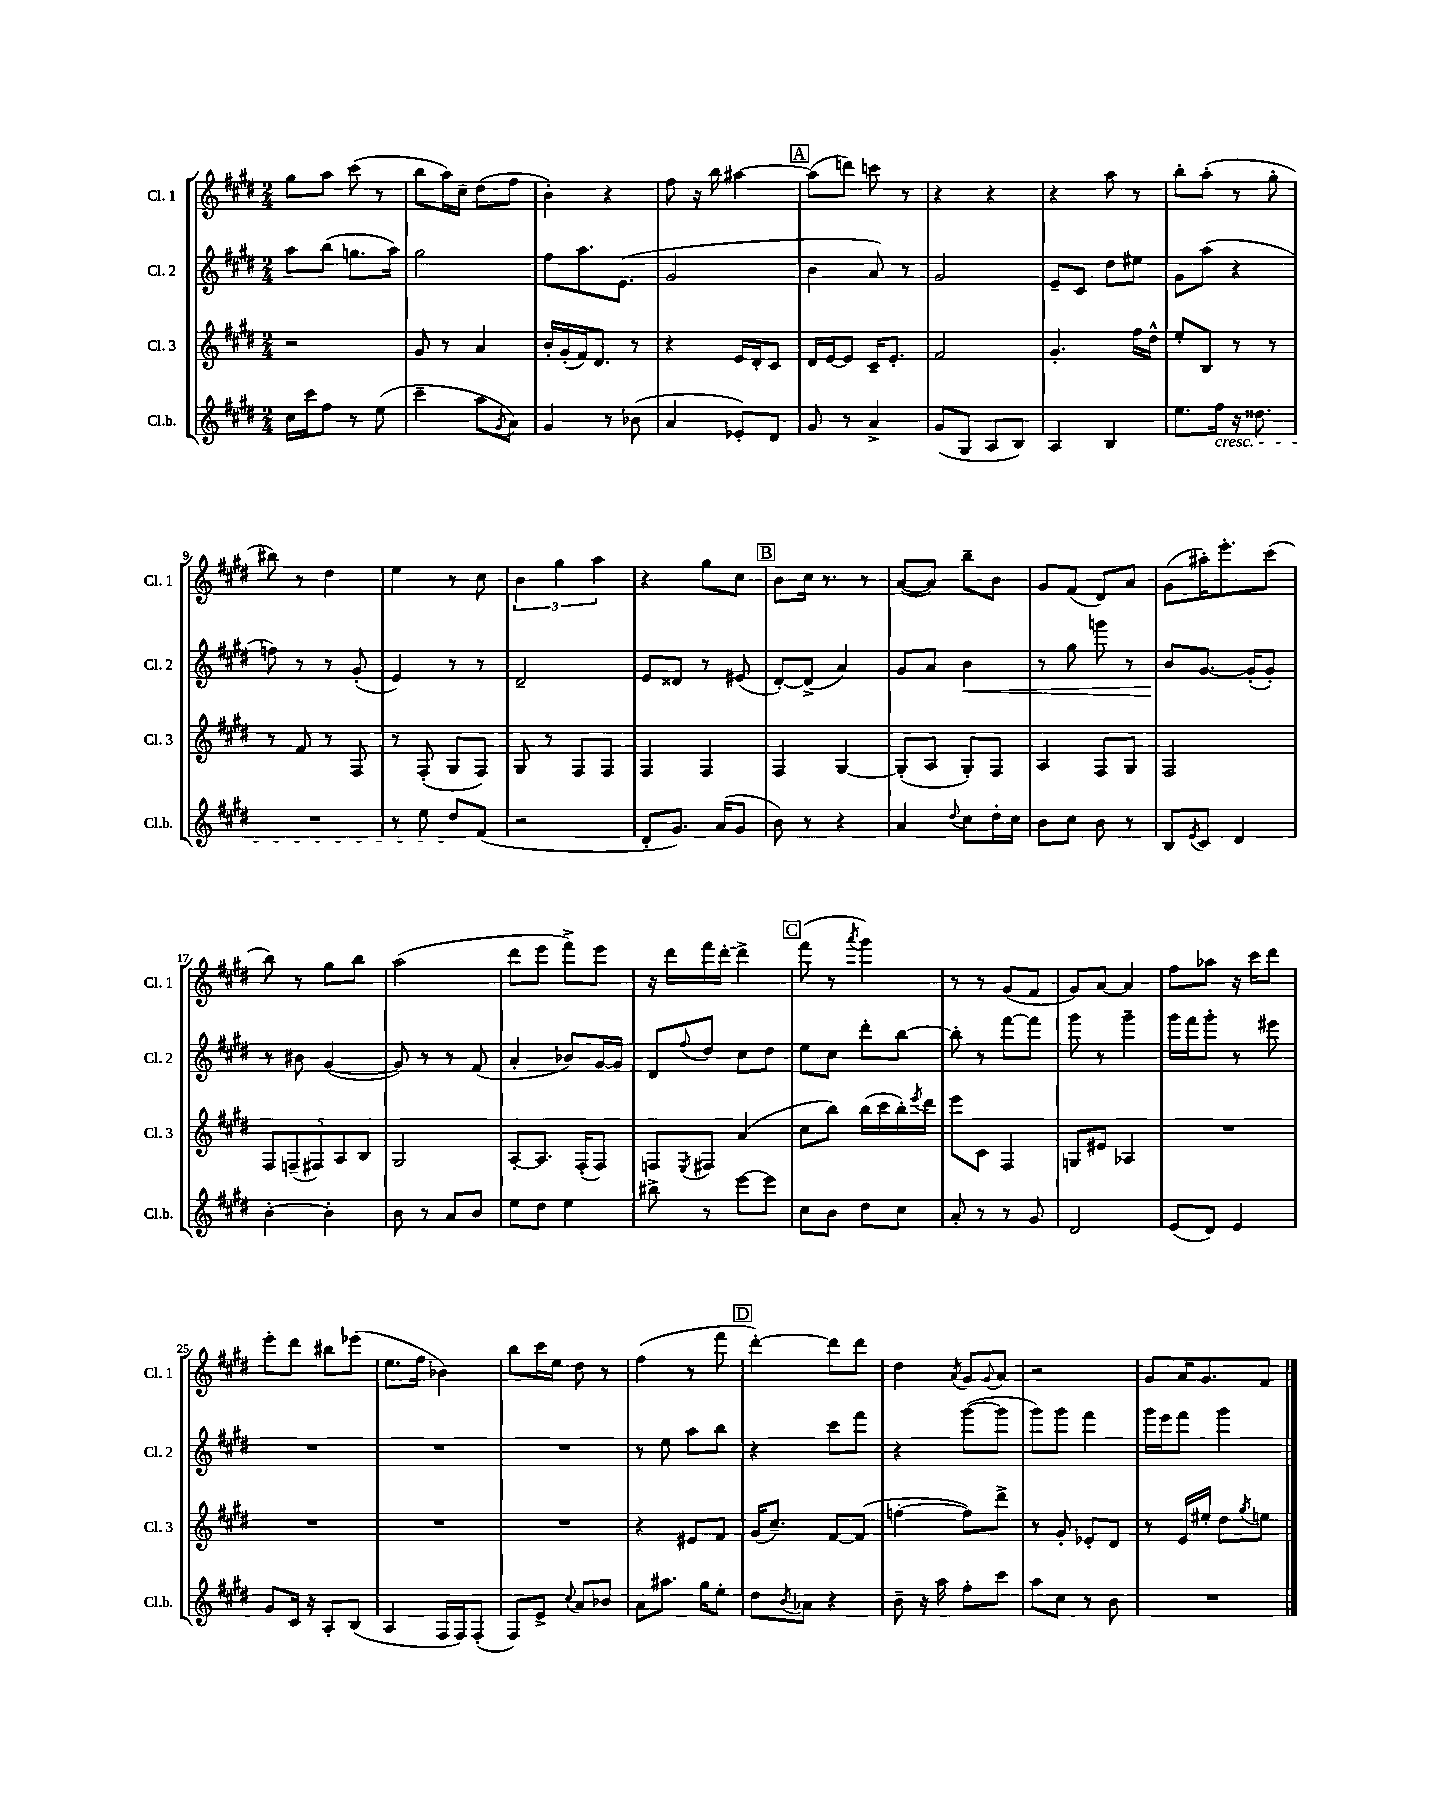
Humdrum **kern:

**kern	**kern	**kern	**kern
*staff4	*staff3	*staff2	*staff1
*clefG2	*clefG2	*clefG2	*clefG2
*k[f#c#g#d#]	*k[f#c#g#d#]	*k[f#c#g#d#]	*k[f#c#g#d#]
*M2/4	*M2/4	*M2/4	*M2/4
16cc#	2r	8aa	8gg#
16ccc#	.	.	.
8ff#	.	(8bb	8aa
8r	.	8.gg	(8ccc#
(8ee	.	.	8r
.	.	16aa)	.
=	=	=	=
4ccc#~	8g#	2gg#	8bb
.	8r	.	16aa)
.	.	.	16cc#~
8aa	4a	.	(8dd#
8qg#	.	.	.
8a)	.	.	8ff#
=	=	=	=
4g#	16b'	8ff#	4b')
.	(16g#'	.	.
.	16f#)	8.aa	.
.	8.d#	.	.
8r	.	.	4r
.	.	(8.e	.
(8b-	8r	.	.
=	=	=	=
4a	4r	2g#	8ff#
.	.	.	16r
.	.	.	16bb
8e-')	16e	.	[4aa#
.	16d#'	.	.
8d#	8c#	.	.
=	=	=	=
8g#	16d#	4b	(8aa#]
.	[16e	.	.
8r	8e]	.	8ddd)
4a^	16c#~	8a)	8ccc
.	8.e'	.	.
.	.	8r	8r
=	=	=	=
(8g#	2f#	2g#	4r
8G#	.	.	.
8A	.	.	4r
8B)	.	.	.
=	=	=	=
4A	4.g#'	8e~	4r
.	.	8c#	.
4B	.	8dd#	8aa
.	16ff#	8ee#	8r
.	16dd#^^	.	.
=	=	=	=
8.ee	8ee'	8g#	8bb'
.	8B	(8aa	(8aa'
16ff#	.	.	.
16r	8r	4r	8r
8.dd##	.	.	.
.	8r	.	8gg#'
=	=	=	=
2r	8r	8ff)	8bb#)
.	8f#	8r	8r
.	8r	8r	4dd#
.	8F#	(8g#'	.
=	=	=	=
8r	8r	4e)	4ee
8ee	(8F#'	.	.
8dd#	8G#	8r	8r
(8f#	8F#)	8r	8cc#
=	=	=	=
2r	8G#	2d#~	6b
.	8r	.	.
.	.	.	6gg#
.	8F#	.	.
.	.	.	6aa
.	8F#	.	.
=	=	=	=
8d#'	4F#	8e	4r
8.g#)	.	8d##	.
.	4F#	8r	8gg#
(16a	.	.	.
8g#	.	(8e#	8cc#
=	=	=	=
8b)	4F#	[8d#')	8b
8r	.	(8d#^]	16cc#
.	.	.	8.r
4r	[4G#	4a)	.
.	.	.	8r
=	=	=	=
4a	(8G#']	8g#	([8a
.	8A	8a	8a])
8qqdd#	.	.	.
8cc#	8G#')	4b	8bb~
16dd#'	8F#	.	8b
16cc#	.	.	.
=	=	=	=
8b	4A	8r	8g#
8cc#	.	8gg#	(8f#
8b	8F#	8ggg	8d#)
8r	8G#	8r	8a
=	=	=	=
8B	2F#	8b	(8g#
8qe	.	.	.
8c#	.	[8.g#	16aa#')
.	.	.	8.eee'
4d#	.	.	.
.	.	(16g#']	.
.	.	8g#')	(8ccc#
=	=	=	=
[4b'	10F#	8r	8bb)
.	(10F~	.	.
.	.	8b#	8r
.	10F#)	.	.
4b']	.	([4g#	8gg#
.	10A	.	.
.	.	.	8bb
.	10B	.	.
=	=	=	=
8b	2G#	8g#])	(2aa
8r	.	8r	.
8a	.	8r	.
8b	.	(8f#	.
=	=	=	=
8ee	[8A'	4a'	8ddd#
8dd#	8.A]	.	8eee
4ee	.	8b-)	8fff#^)
.	(16F#'	.	.
.	8F#)	[16g#	8eee
.	.	16g#]	.
=	=	=	=
8bb#^	8F	8d#	16r
.	.	.	16ddd#
.	8qE	8qqff#	.
8r	8F#	8dd#	16fff#
.	.	.	[16ddd#'
[8eee	(4a	8cc#	4ddd#^]
8eee]	.	8dd#	.
=	=	=	=
8cc#	8cc#	8ee	(8fff#
8b	8bb)	8cc#	8r
.	.	.	8qaaa
8dd#	(16bb	8ddd#'	4ggg#)
.	16ccc#	.	.
8cc#	16bb')	[8bb	.
.	8qeee	.	.
.	16ddd#	.	.
=	=	=	=
8a'	8eee	8bb']	8r
8r	8c#	8r	8r
8r	4F#	[8fff#	(8g#
8g#	.	8fff#]	8f#
=	=	=	=
2d#	8G	8ggg#	8g#)
.	8e#	8r	[8a
.	4A-	4ggg#~	4a]
=	=	=	=
(8e	2r	16ggg#	8ff#
.	.	16fff#	.
8d#)	.	8ggg#'	8aa-
4e	.	8r	16r
.	.	.	16ccc#
.	.	8eee#	8ddd#
=	=	=	=
8g#	2r	2r	8eee'
16c#	.	.	8ddd#
16r	.	.	.
8A'	.	.	8bb#
(8B	.	.	(8eee-
=	=	=	=
4A	2r	2r	8.ee
.	.	.	16ff#
16F#	.	.	4b-)
16F#)	.	.	.
(8F#'	.	.	.
=	=	=	=
8F#)	2r	2r	8bb
8e^	.	.	16ccc#
.	.	.	16ee
8qqcc#	.	.	.
8a	.	.	8dd#
8b-	.	.	8r
=	=	=	=
8a	4r	8r	(4ff#
8.aa#	.	8ee	.
.	8e#	8aa	8r
16gg#	.	.	.
8ee'	8f#	8bb	8fff#
=	=	=	=
8dd#	(16g#	4r	[4ddd#')
.	8.cc#~)	.	.
8qb	.	.	.
8a-	.	.	.
4r	[8f#	8ccc#	8ddd#]
.	(8f#]	8fff#	8ddd#
=	=	=	=
8b~	[4ff'	4r	4dd#
16r	.	.	.
16aa	.	.	.
.	.	.	8qa
8ff#'	8ff])	([8ggg#	8g#
.	.	.	8qqg#
8ccc#	8ddd#^	8ggg#]	8a
=	=	=	=
8aa	8r	8ggg#)	2r
8cc#	8g#'	8ggg#	.
8r	8e-'	4fff#	.
8b	8d#	.	.
=	=	=	=
2r	8r	16ggg#	8g#
.	.	16eee	.
.	16e	8fff#	16a
.	16ee#'	.	8.g#
.	8dd#	4ggg#	.
.	8qgg#	.	.
.	8ee	.	8f#
==	==	==	==
*-	*-	*-	*-
